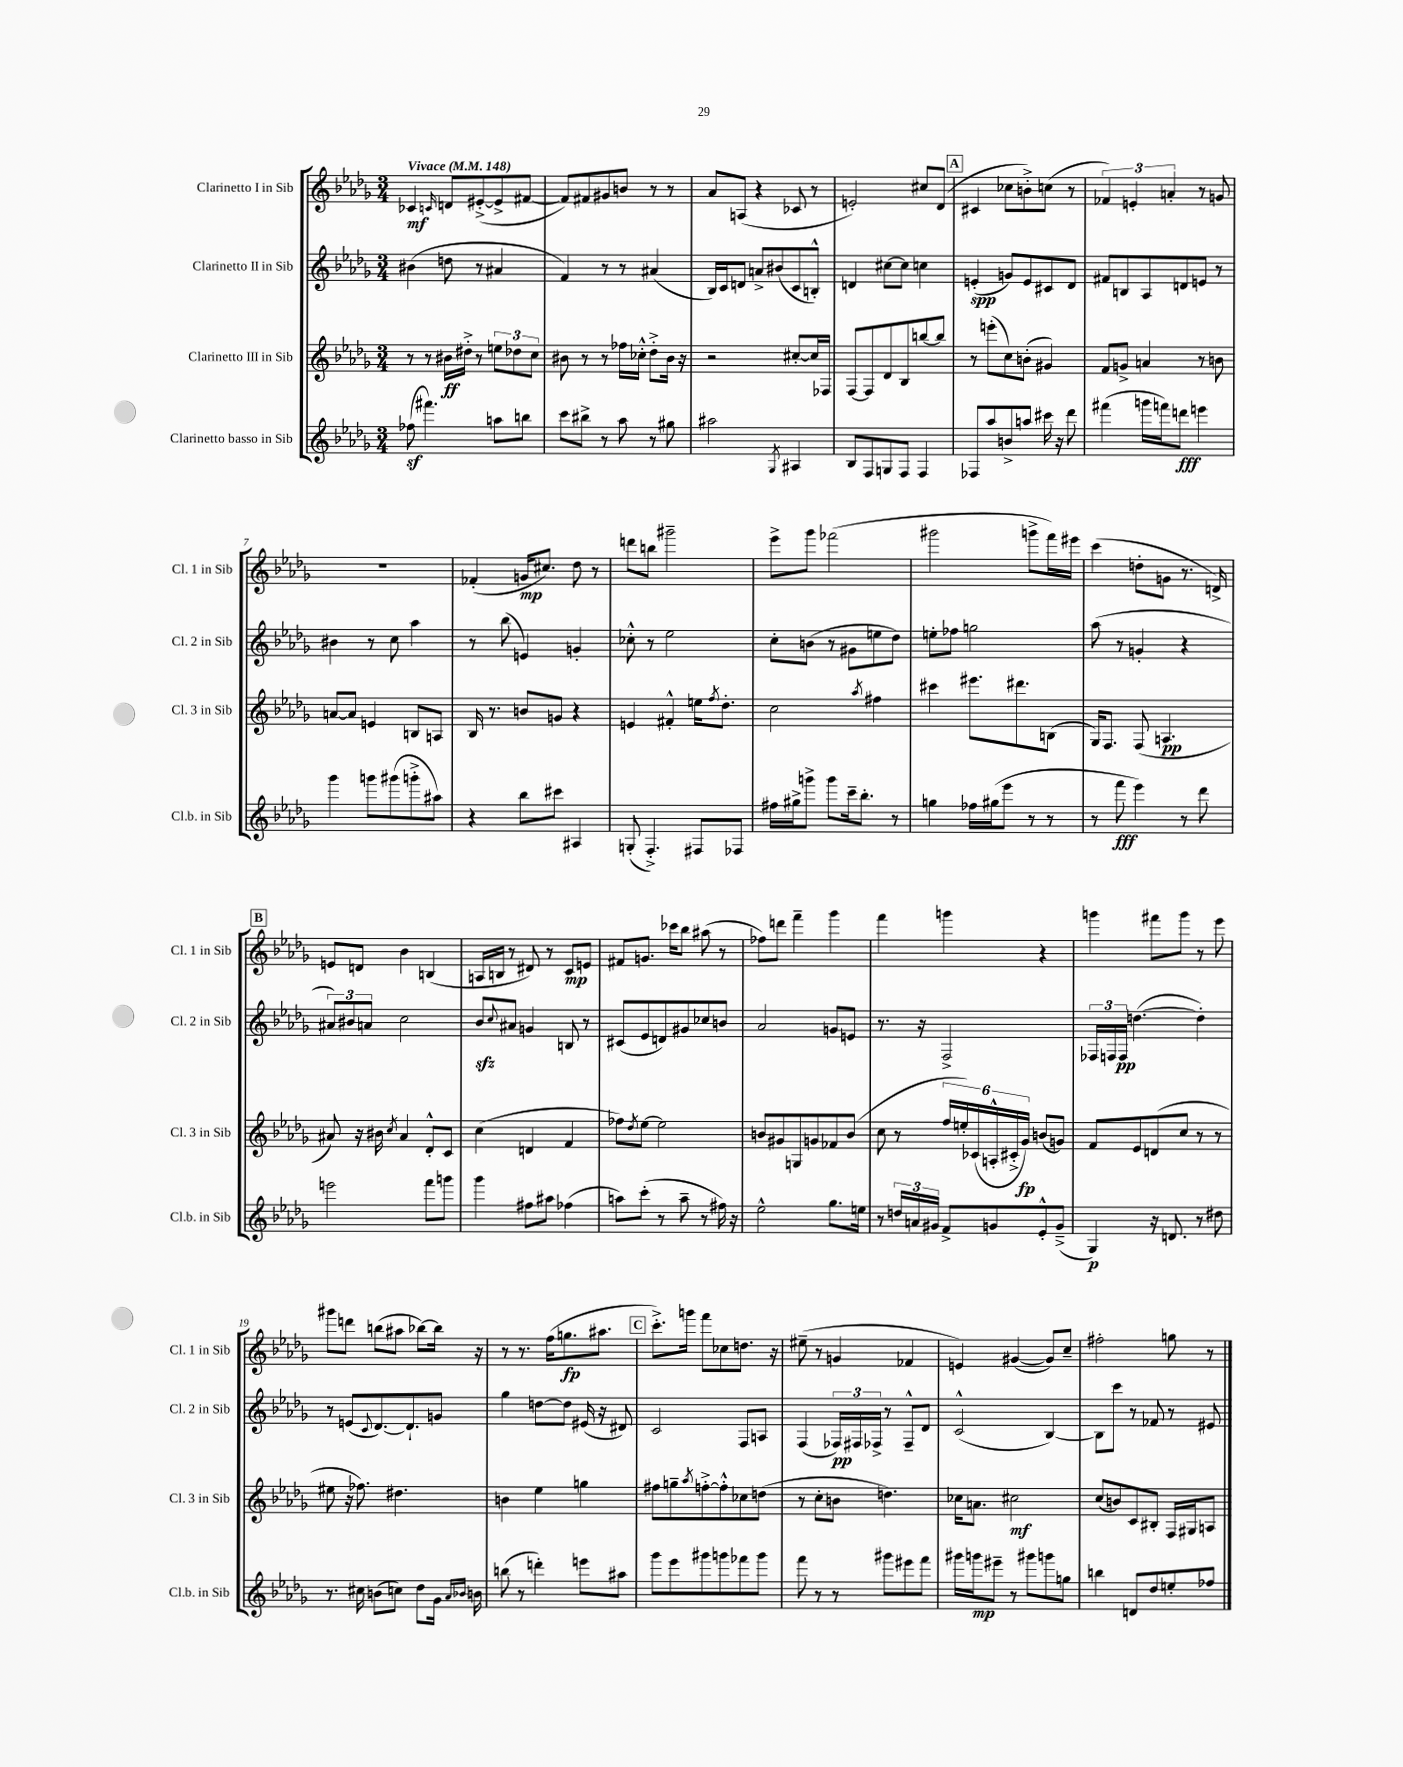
<<
\new StaffGroup <<
\new Staff = "s0" \with { instrumentName = "Clarinetto I in Sib" shortInstrumentName = "Cl. 1 in Sib" } {
    \clef treble \key des \major \numericTimeSignature \time 3/4 \tempo "Vivace" 4 = 148
    ces'4\mf \grace { c'16 } d'8 eis'8~-.->( eis'8-> fis'8~ |
    fis'8) fis'8 gis'8 b'8 r8 r8 |
    aes'8 a8( r4 ces'8 r8 |
    e'2-.) cis''8 des'8( |
    \mark \markup { \box "A" } cis'4 ces''8 b'8-.->) c''8( r8 |
    \tuplet 3/2 { fes'4) e'4-. a'4-. } r8 g'8 |
    R2. |
    fes'4-.( g'16\mp cis''8.) des''8 r8 |
    d'''8 b''8 gis'''2-- |
    ees'''8-> ges'''8 fes'''2( |
    gis'''2 g'''8-> f'''16) eis'''16 |
    c'''4( d''8-. g'8 r8. d'16->) |
    \mark \markup { \box "B" } e'8 d'8 bes'4 b4( |
    a16 b16 r8 dis'8) r8 c'8\mp e'8 |
    fis'8 g'8. ces'''16 bes''8 ais''8( r8 |
    fes''8) d'''8 f'''4-- ges'''4 |
    f'''4 g'''4 r4 |
    g'''4 fis'''8 g'''8 r8 ees'''8 |
    gis'''8 d'''8 b''8( ais''8 bes''8~) bes''16 r16 |
    r8 r8. f''16( g''8.\fp ais''8. |
    \mark \markup { \box "C" } c'''8.-.->) g'''16 f'''8 ces''8 d''8. r16 |
    eis''8--( r8 g'4 fes'4 |
    e'4) gis'4~( gis'8) c''8-- |
    fis''2-. g''8 r8 \bar "|." |
}
\new Staff = "s1" \with { instrumentName = "Clarinetto II in Sib" shortInstrumentName = "Cl. 2 in Sib" } {
    \clef treble \key des \major \numericTimeSignature \time 3/4
    bis'4( d''8 r8 ais'4 |
    f'4) r8 r8 ais'4( |
    bes16) c'16 d'8 a'8-> bis'8( c'8 b8-.-^) |
    d'4 cis''8~ cis''8 c''4 |
    \mark \markup { \box "A" } e'4-.\spp( g'8) e'8 cis'8 des'8 |
    fis'8 b8 aes8 d'8 e'8 r8 |
    bis'4 r8 c''8 aes''4 |
    r8 bes''8( e'4) g'4-. |
    ces''8-.-^ r8 ees''2 |
    c''8-. b'8( r8 gis'8 e''8 des''8) |
    e''8-. fes''8 g''2 |
    aes''8( r8 g'4-. r4 |
    \mark \markup { \box "B" } \tuplet 3/2 { ais'8) bis'8 a'8 } c''2 |
    bes'8\sfz \appoggiatura { c''8 } ais'8 g'4 b8 r8 |
    cis'8( ees'8 d'8) gis'8 ces''8 b'8 |
    aes'2 g'8 e'8 |
    r8. r16 f2-> |
    \tuplet 3/2 { fes16 f16 f16\pp } d''4.~( d''4-.) |
    r8 e'8( \appoggiatura { c'8 } des'8.~) des'8.-! g'8 |
    ges''4 d''8~ d''8 eis'16( r16 dis'8) |
    \mark \markup { \box "C" } c'2 f8 a8 |
    f4( \tuplet 3/2 { fes16\pp) fis16 fes16-> } r8 fes8---^ des'8 |
    c'2-^( bes4~) |
    bes8 c'''8 r8 fes'8 r8 eis'8 \bar "|." |
}
\new Staff = "s2" \with { instrumentName = "Clarinetto III in Sib" shortInstrumentName = "Cl. 3 in Sib" } {
    \clef treble \key des \major \numericTimeSignature \time 3/4
    r8 r8 bis'16\ff dis''16-.-> r8 \tuplet 3/2 { e''8 des''8 c''8 } |
    bis'8 r8 r8 fes''16 ces''16-.-^ des''8-.-> bis'16 r16 |
    r2 cis''8~-. cis''16 fes16 |
    f8~ f8 des'8 bes8 b''8~ b''8 |
    \mark \markup { \box "A" } r8 e'''8-.( c''8) b'8-.( gis'4) |
    f'8 g'8-> a'4 r8 b'8 |
    a'8~ a'8 e'4 b8 a8 |
    bes16 r8. b'8 g'8 r4 |
    e'4 fis'4-.-^ e''16 \acciaccatura { f''8 } des''8.-. |
    c''2 \acciaccatura { aes''8 } fis''4 |
    cis'''4 eis'''8. dis'''8. b8( |
    ges16) f8. f8( a4.\pp |
    \mark \markup { \box "B" } ais'8) r16 bis'16 \acciaccatura { c''8 } ais'4 des'8-.-^ c'8 |
    c''4( d'4 f'4 |
    fes''8) \acciaccatura { des''8 } ees''8~ ees''2 |
    b'8 gis'8 g8 g'8 fes'8 b'8( |
    c''8 r8 \tuplet 6/4 { f''16 e''16-.) ces'16( a16-.-^ cis'16-.-> ges'16\fp) } b'8( g'8) |
    f'8 ees'8 d'8( c''8 r8 r8 |
    eis''8 r16 fes''8.) dis''4. |
    b'4 ees''4 g''4 |
    \mark \markup { \box "C" } fis''8 g''8-- \acciaccatura { aes''8 } f''8~-.-> f''8-.-^ ces''8 d''8( |
    r8 c''8-. b'8 d''4.) |
    ces''16 a'8. cis''2\mf |
    c''8( b'8) c'8 bis8-. f16 gis16 a8 \bar "|." |
}
\new Staff = "s3" \with { instrumentName = "Clarinetto basso in Sib" shortInstrumentName = "Cl.b. in Sib" } {
    \clef treble \key des \major \numericTimeSignature \time 3/4
    fes''8\sf( fis'''4.) a''8 b''8 |
    c'''8 bis''8-> r8 aes''8 r8 gis''8 |
    ais''2 \acciaccatura { ges8 } ais4 |
    bes8 f8 g8 f8 f4 |
    \mark \markup { \box "A" } fes8 aes''8 b'8-> a''8 cis'''16 r16 des'''8 |
    fis'''4( g'''16 f'''16) d'''8\fff e'''4 |
    ges'''4 g'''8 gis'''8( g'''8-.-> ais''8) |
    r4 bes''8 cis'''8 ais4 |
    g8-.( f4.-.->) fis8 fes8 |
    fis''16 gis''16-> g'''8-> g'''8 c'''16-- bes''8.-. r8 |
    g''4 fes''16 gis''16( ees'''8 r8 r8 |
    r8 f'''8\fff ees'''4) r8 des'''8 |
    \mark \markup { \box "B" } e'''2 f'''8 g'''8 |
    ges'''4 fis''8 ais''8 fes''4( |
    a''8) c'''8-.( r8 a''8-- r8 fis''16) r16 |
    ees''2-^ ges''8. e''16 |
    r8 \tuplet 3/2 { d''16 a'16 gis'16 } f'8-> g'8 ees'8-.-^ g'8--->( |
    ges4\p) r16 d'8. r8 dis''8 |
    r8. cis''16 b'8( c''8) des''8 ges'16 \grace { aes'16 bes'16 } b'16 |
    b''8( r8 d'''4-.) e'''8 ais''8 |
    \mark \markup { \box "C" } ges'''8 ees'''8 gis'''8 g'''8 fes'''8 g'''8 |
    f'''8 r8 r8 gis'''8 eis'''8 f'''8 |
    gis'''16 g'''16\mp eis'''8-- r8 gis'''8 g'''8 g''8 |
    b''4 d'8 des''8 e''8-. fes''8 \bar "|." |
}
>>
>>
